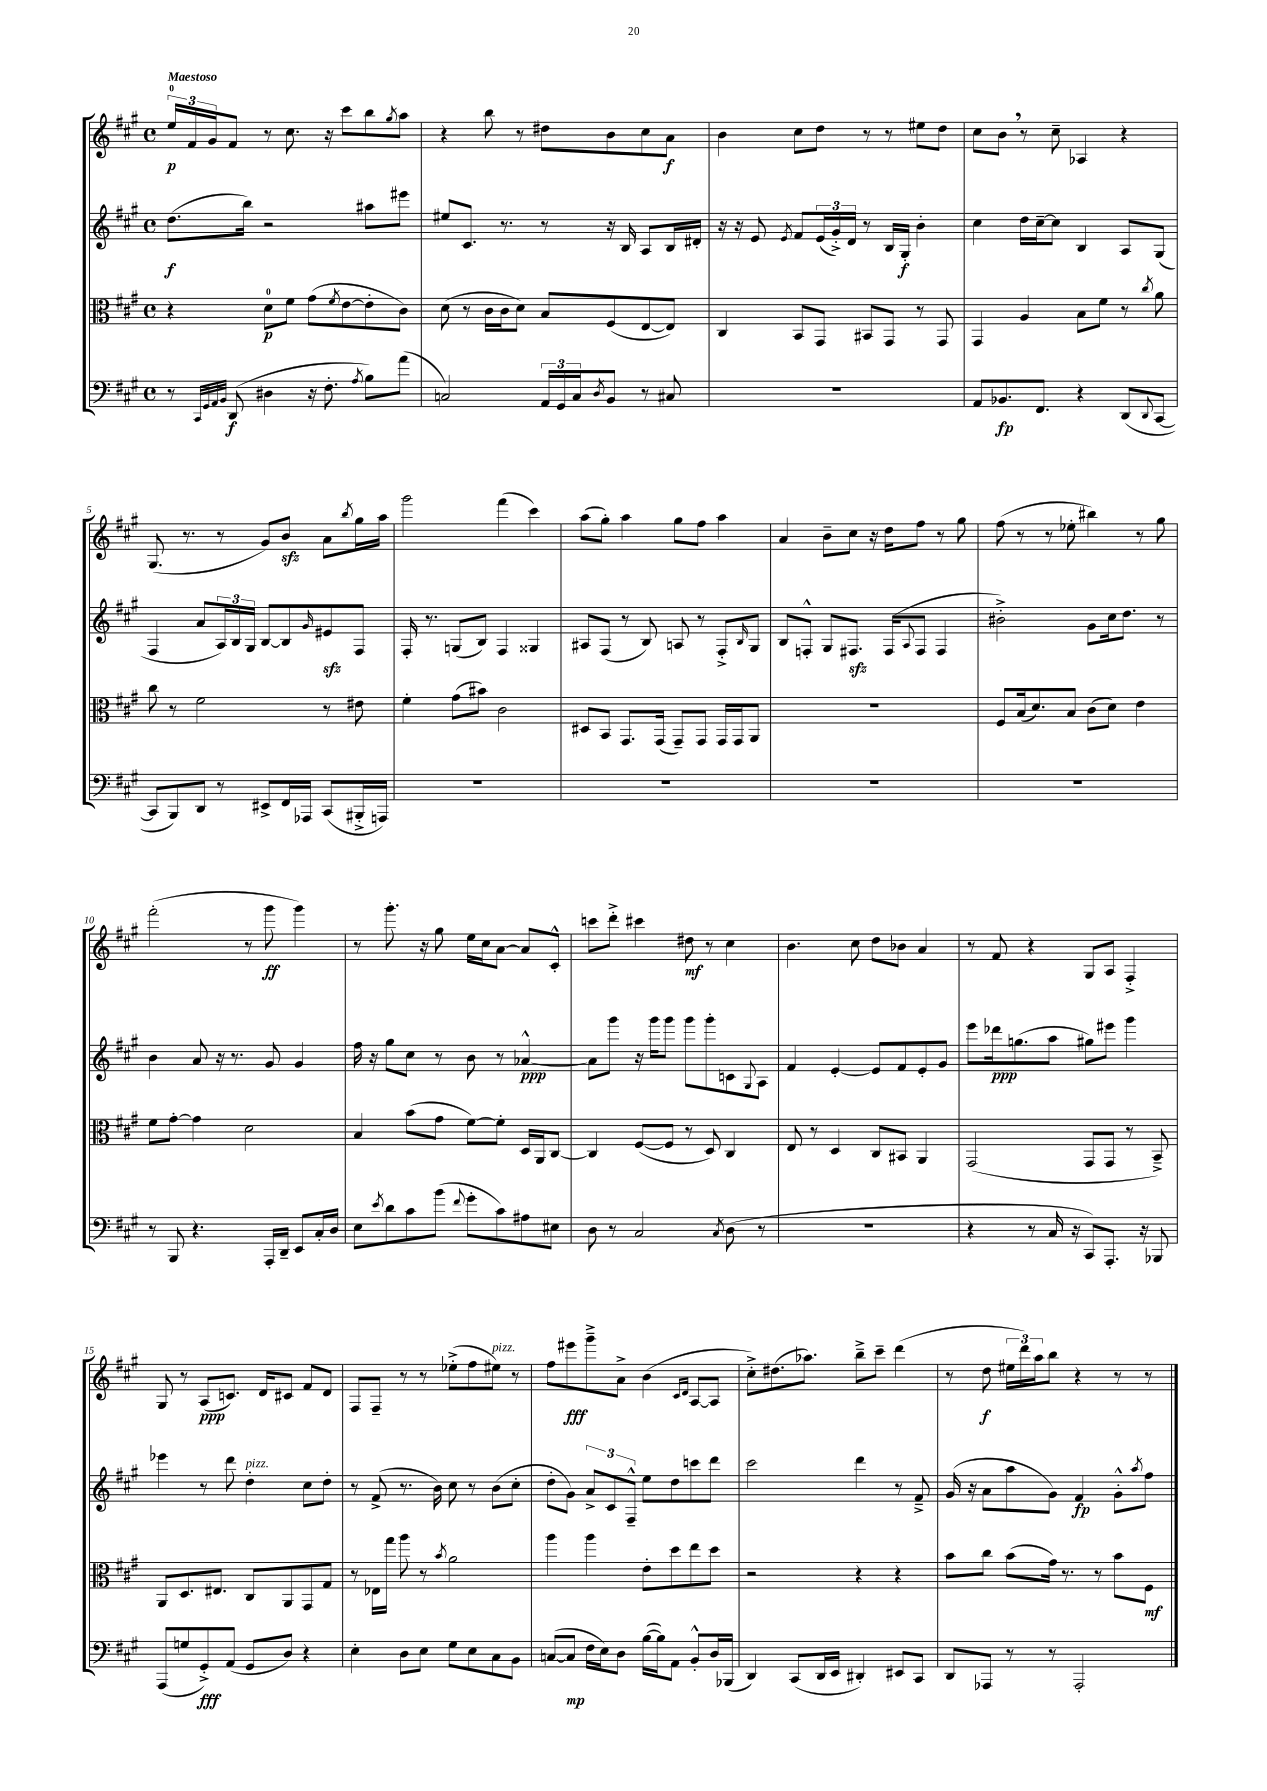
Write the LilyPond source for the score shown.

<<
\new StaffGroup <<
\new Staff = "s0" {
    \clef treble \key a \major \defaultTimeSignature \time 4/4 \tempo "Maestoso"
    \tuplet 3/2 { e''16-0\p fis'16 gis'16 } fis'8 r8 cis''8. r16 cis'''8 b''8 \acciaccatura { gis''8 } a''8 |
    r4 b''8 r8 dis''8 b'8 cis''8 a'8\f |
    b'4 cis''8 d''8 r8 r8 eis''8 d''8 |
    cis''8 b'8 \breathe r8 cis''8-- aes4 r4 |
    gis8.( r8. r8 gis'8) b'8\sfz a'8 \acciaccatura { b''8 } gis''16 a''16 |
    gis'''2 fis'''4( cis'''4) |
    a''8( gis''8-.) a''4 gis''8 fis''8 a''4 |
    a'4 b'8-- cis''8 r16 d''16 fis''8 r8 gis''8 |
    fis''8( r8 r8 ees''8-. bis''4) r8 gis''8 |
    fis'''2-.( r8 gis'''8\ff gis'''4) |
    r8 gis'''8.-. r16 gis''8 e''16 cis''16 a'8~ a'8 cis'8-.-^ |
    c'''8 d'''8-.-> cis'''4 dis''8\mf r8 cis''4 |
    b'4. cis''8 d''8 bes'8 a'4 |
    r8 fis'8 r4 gis8 a8 fis4-.-> |
    gis8 r8 a8\ppp( c'8.) d'16 cis'8 fis'8 d'8 |
    fis8 fis8-- r8 r8 ees''8-.->( fis''8 eis''8^\markup { \italic "pizz." }) r8 |
    fis''8 eis'''8\fff gis'''8---> a'8-> b'4( \grace { cis'16 d'16 } a8~ a8 |
    cis''8-.->) dis''8.( aes''8.) b''8---> cis'''8-- d'''4( |
    r8 d''8\f \tuplet 3/2 { eis''16 d'''16) a''16 } b''8 r4 r8 r8 \bar "|." |
}
\new Staff = "s1" {
    \clef treble \key a \major \defaultTimeSignature \time 4/4
    d''8.\f( b''16) r2 ais''8 eis'''8 |
    eis''8 cis'8. r8. r8 r16 b16 a8 b16 dis'16-. |
    r16 r16 e'8 \acciaccatura { e'8 } fis'8 \tuplet 3/2 { e'16( gis'16-.->) d'16 } r8 b16 gis16-.\f b'4-. |
    cis''4 d''16 cis''16~-- cis''8 b4 a8 gis8( |
    fis4 a'8 \tuplet 3/2 { a16) b16 gis16 } b8~ b8 \grace { gis'16 } eis'8\sfz fis8 |
    fis16-. r8. g8( b8) fis4 gisis4 |
    ais8 fis8( r8 b8) a8 r8 fis8-.-> \grace { b16 } gis8 |
    b8 f8-.-^ gis8 fis8.\sfz fis16( \appoggiatura { a8 } fis8 fis4 |
    bis'2-.->) gis'8 cis''16 d''8. r8 |
    b'4 a'8 r16 r8. gis'8 gis'4 |
    fis''16 r16 gis''8 cis''8 r8 b'8 r8 aes'4~-^\ppp |
    aes'8 gis'''8 r16 gis'''16 gis'''8 gis'''8 gis'''8-. c'8 \appoggiatura { gis8 } a8 |
    fis'4 e'4~-. e'8 fis'8 e'8-. gis'8 |
    e'''8 des'''16\ppp g''8.( a''8 gis''8) eis'''8 gis'''4 |
    ees'''4 r8 d'''8 d''4-.^\markup { \italic "pizz." } cis''8 d''8-. |
    r8 fis'8->( r8. b'16) cis''8 r8 b'8( cis''8-. |
    d''8-. gis'8) \tuplet 3/2 { a'8-> cis'8 fis8---^ } e''8 d''8 c'''8 d'''8 |
    cis'''2 d'''4 r8 fis'8---> |
    gis'16( r16 a'8 a''8 gis'8) fis'4\fp gis'8-.-^ \acciaccatura { a''8 } fis''8 \bar "|." |
}
\new Staff = "s2" {
    \clef alto \key a \major \defaultTimeSignature \time 4/4
    r4 d'8-0\p fis'8 gis'8( \acciaccatura { fis'8 } e'8~ e'8-. cis'8) |
    d'8( r8 cis'16 cis'16 d'8) b8 fis8( e8~ e8) |
    cis4 b,8 gis,8 bis,8 gis,8 r8 gis,8 |
    gis,4 a4 b8 fis'8 r8 \acciaccatura { cis''8 } a'8 |
    cis''8 r8 fis'2 r8 eis'8 |
    fis'4-. gis'8( bis'8) cis'2 |
    dis8 b,8 gis,8. gis,16( gis,8--) gis,8 gis,16 gis,16 a,8 |
    R1 |
    fis8 b16( d'8.) b8 cis'8( d'8) e'4 |
    fis'8 gis'8~-. gis'4 d'2 |
    b4 b'8( gis'8 fis'8~) fis'8-. d16 a,16 cis8~ |
    cis4 fis8~( fis8 r8 d8) cis4 |
    e8 r8 d4 cis8 bis,8 a,4 |
    gis,2( gis,8 gis,8 r8 b,8--->) |
    a,8 d8. eis8. cis8 a,8 gis,8 gis8 |
    r8 ees16 gis''16 a''8 r8 \acciaccatura { b'8 } a'2 |
    a''4 a''4 e'8-. d''8 e''8 d''8 |
    r2 r4 r4 |
    b'8 cis''8 b'8( gis'16) r8. r8 b'8 fis8\mf \bar "|." |
}
\new Staff = "s3" {
    \clef bass \key a \major \defaultTimeSignature \time 4/4
    r8 \grace { cis,32 gis,32 a,32 b,32 } d,8\f( dis4 r16 fis8.-. \acciaccatura { a8 } b8) a'8( |
    c2) \tuplet 3/2 { a,16 gis,16 c16 } \acciaccatura { d8 } b,8 r8 cis8 |
    R1 |
    a,8 bes,8.\fp fis,8. r4 d,8( \appoggiatura { d,8 } cis,8~ |
    cis,8 b,,8) d,8 r8 eis,8-> fis,16 aes,,16 cis,8( bis,,16-.-> a,,16) |
    R1 |
    R1 |
    R1 |
    R1 |
    r8 b,,8 r4. a,,16-. d,16-- e,8 cis16-. d16 |
    e8 \acciaccatura { e'8 } d'8 cis'8 b'8( \appoggiatura { fis'8 } gis'8-. cis'8) ais8 eis8 |
    d8 r8 cis2 \acciaccatura { cis8 } d8( r8 |
    R1 |
    r4 r8 cis16 r16 cis,8) a,,8.-. r16 bes,,8 |
    a,,8( g8 gis,8-.->\fff) a,8( gis,8 d8) r4 |
    e4-. d8 e8 gis8 e8 cis8 b,8 |
    c8~( c8\mp fis16 e16) d8 b16~( b16) a,8 b,8-.-^ d16 bes,,16( |
    d,4) cis,8( d,16 e,16 dis,4-.) eis,8 cis,8 |
    d,8 aes,,8 r8 r8 aes,,2-. \bar "|." |
}
>>
>>
